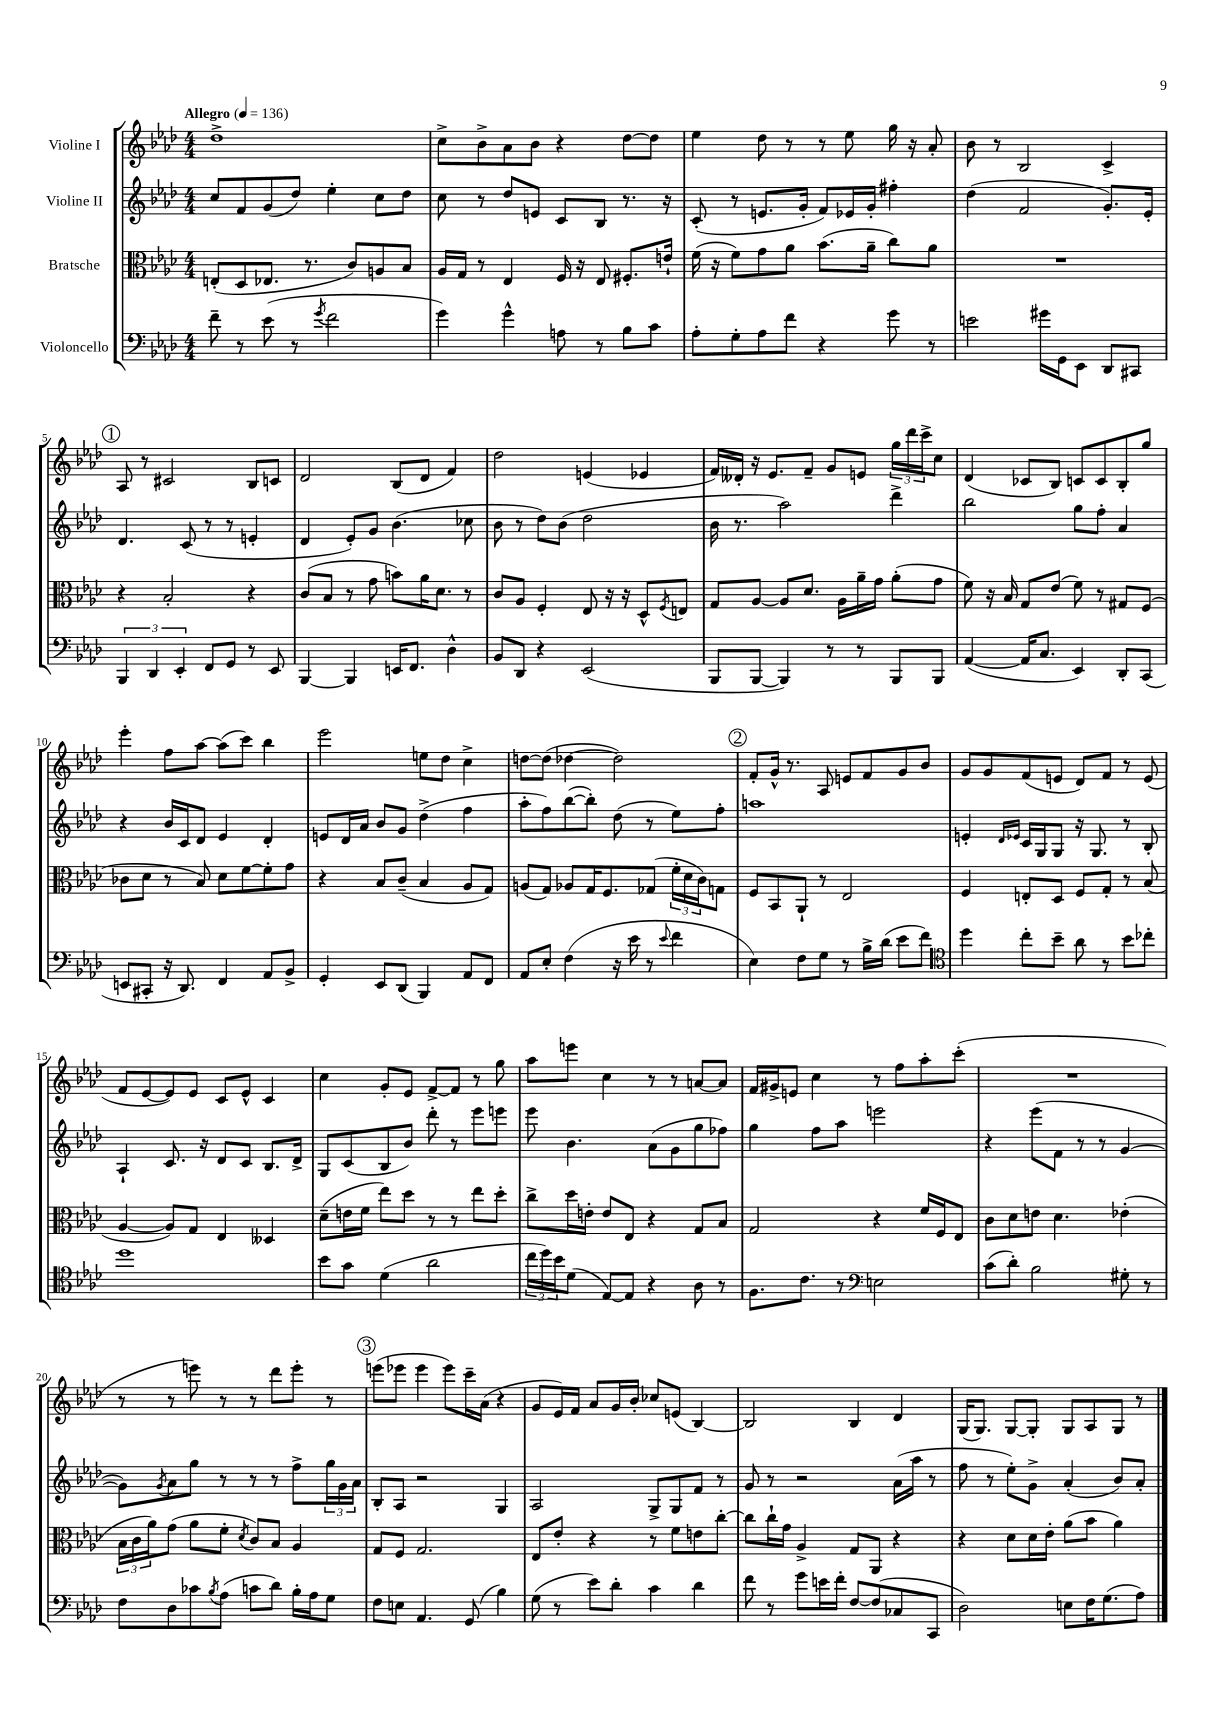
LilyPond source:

<<
\new StaffGroup <<
\new Staff = "s0" \with { instrumentName = "Violine I" } {
    \clef treble \key aes \major \numericTimeSignature \time 4/4 \tempo "Allegro" 4 = 136
    des''1-> |
    c''8-> bes'8-> aes'8 bes'8 r4 des''8~ des''8 |
    ees''4 des''8 r8 r8 ees''8 g''16 r16 aes'8-. |
    bes'8 r8 bes2 c'4-> |
    \mark \markup { \circle "1" } aes8 r8 cis'2 bes8 c'8 |
    des'2 bes8( des'8 f'4) |
    des''2 e'4( ees'4 |
    f'16) deses'16-. r16 ees'8. f'8-- g'8 e'8 \tuplet 3/2 { g''16 des'''16 c'''16-> } c''8 |
    des'4( ces'8 bes8) c'8 c'8 bes8-. g''8 |
    ees'''4-. f''8 aes''8~ aes''8( c'''8) bes''4 |
    ees'''2 e''8 des''8 c''4-> |
    d''8~ d''8( des''4~ des''2) |
    \mark \markup { \circle "2" } f'8-. g'16-^ r8. aes8 e'8 f'8 g'8 bes'8 |
    g'8 g'8 f'8( e'8 des'8) f'8 r8 e'8( |
    f'8 ees'8~ ees'8) ees'8 c'8 ees'8-^ c'4 |
    c''4 g'8-. ees'8 f'8~-> f'8 r8 g''8 |
    aes''8 e'''8 c''4 r8 r8 a'8~ a'8 |
    f'16 gis'16-> e'8 c''4 r8 f''8 aes''8-. c'''8-.( |
    R1 |
    r8 r8 e'''8) r8 r8 des'''8 e'''8-. r8 |
    \mark \markup { \circle "3" } e'''8( ees'''8 ees'''4 ees'''8) c'''16-- aes'16( r4 |
    g'8 ees'16) f'16 aes'8 g'16 bes'16-. ces''8 e'8( bes4~) |
    bes2 bes4 des'4 |
    g16( g8.) g8~ g8-. g8 aes8 g8 r8 \bar "|." |
}
\new Staff = "s1" \with { instrumentName = "Violine II" } {
    \clef treble \key aes \major \numericTimeSignature \time 4/4
    c''8 f'8 g'8( des''8) ees''4-. c''8 des''8 |
    c''8 r8 des''8 e'8 c'8 bes8 r8. r16 |
    c'8-.( r8 e'8. g'16-. f'8) ees'16 g'16-. fis''4-. |
    des''4( f'2 g'8.-.) ees'16-. |
    \mark \markup { \circle "1" } des'4. c'8( r8 r8 e'4-. |
    des'4 ees'8-.) g'8 bes'4.( ces''8 |
    bes'8 r8 des''8) bes'8( des''2 |
    bes'16 r8. aes''2) des'''4-> |
    bes''2 g''8 f''8-. aes'4 |
    r4 bes'16 c'16 des'8 ees'4 des'4-. |
    e'8 des'16 aes'16 bes'8 g'8 des''4->( f''4 |
    aes''8-. f''8) bes''8~( bes''8-.) des''8( r8 ees''8) f''8-. |
    \mark \markup { \circle "2" } a''1 |
    e'4-. \grace { des'16 ees'16 } c'16 g16 g8 r16 g8. r8 bes8-. |
    aes4-! c'8. r16 des'8 c'8 bes8. des'16-> |
    g8 c'8( bes8 bes'8) des'''8-. r8 ees'''8 e'''8 |
    ees'''8 bes'4. aes'8( g'8 g''8 fes''8) |
    g''4 f''8 aes''8 e'''2 |
    r4 ees'''8( f'8 r8 r8 g'4~ |
    g'8) \acciaccatura { g'8 } aes'8 g''8 r8 r8 r8 f''8-> \tuplet 3/2 { g''16 g'16 aes'16 } |
    \mark \markup { \circle "3" } bes8-. aes8 r2 g4 |
    aes2 g8-> g8 f'8 r8 |
    g'8 r8 r2 aes'16( aes''16 r8 |
    f''8 r8 ees''8-.) g'8-> aes'4-.( bes'8) aes'8-. \bar "|." |
}
\new Staff = "s2" \with { instrumentName = "Bratsche" } {
    \clef alto \key aes \major \numericTimeSignature \time 4/4
    e8-.( des8 ees8. r8. c'8) a8 bes8 |
    aes16 g16 r8 ees4 f16 r16 ees8 fis8.-. e'16-! |
    f'16( r16 f'8) g'8 aes'8 bes'8.( aes'16-- c''8) aes'8 |
    R1 |
    \mark \markup { \circle "1" } r4 bes2-. r4 |
    c'8( bes8 r8 g'8 b'8) aes'16 des'8. r8 |
    c'8 aes8 f4-. ees8 r16 r16 des8-^ \acciaccatura { f8 } e8 |
    g8 aes8~ aes8 des'8. aes16 aes'16-- g'16 aes'8-.( g'8 |
    f'8) r16 bes16 g8 ees'8( f'8) r8 gis8 f8( |
    ces'8 des'8 r8 bes8) des'8 f'8~ f'8-. g'8 |
    r4 bes8 c'8--( bes4 aes8 g8) |
    a8( g8) aes8 g16 f8. ges8( \tuplet 3/2 { f'16-. des'16 c'16) } g8 |
    \mark \markup { \circle "2" } f8 bes,8 aes,8-! r8 ees2 |
    f4 e8-. des8 f8 g8-. r8 bes8( |
    aes4~ aes8) g8 ees4 deses4 |
    des'8--( e'16 f'16 ees''8) des''8 r8 r8 ees''8 des''8-. |
    c''8-> des''16 e'16-. e'8 ees8 r4 g8 bes8 |
    g2 r4 f'16 f16 ees8 |
    c'8 des'8 e'8 des'4. ees'4-.( |
    \tuplet 3/2 { bes16 c'16 aes'16) } g'8( aes'8 f'8-. \acciaccatura { des'8 } c'8) bes8 aes4 |
    \mark \markup { \circle "3" } g8 f8 g2. |
    ees8 ees'8-. r4 r8 f'8 e'8 c''8~-. |
    c''8 c''16-! g'16 aes4-> g8 aes,8 r4 |
    r4 des'8 des'16 ees'16-. aes'8( bes'8 aes'4) \bar "|." |
}
\new Staff = "s3" \with { instrumentName = "Violoncello" } {
    \clef bass \key aes \major \numericTimeSignature \time 4/4
    f'8-- r8 ees'8( r8 \acciaccatura { g'8 } f'2 |
    g'4) g'4-^ a8 r8 bes8 c'8 |
    aes8-. g8-. aes8 f'8 r4 g'8 r8 |
    e'2 gis'16 g,16 ees,8 des,8 cis,8 |
    \mark \markup { \circle "1" } \tuplet 3/2 { bes,,4 des,4 ees,4-. } f,8 g,8 r8 ees,8 |
    bes,,4~ bes,,4 e,16 f,8. des4-^ |
    bes,8 des,8 r4 ees,2( |
    bes,,8 bes,,8~ bes,,4) r8 r8 bes,,8 bes,,8 |
    aes,4~( aes,16 c8. ees,4) des,8-. c,8( |
    e,8 cis,8-. r16 des,8.) f,4 aes,8 bes,8-> |
    g,4-. ees,8 des,8( bes,,4) aes,8 f,8 |
    aes,8 ees8-. f4( r16 ees'16 r8 \appoggiatura { ees'8 } f'4 |
    \mark \markup { \circle "2" } ees4) f8 g8 r8 bes16-> des'16( ees'8 f'8) |
    \clef tenor des''4 c''8-. bes'8-- aes'8 r8 bes'8 ces''8-. |
    des''1 |
    bes'8 g'8 des'4( aes'2 |
    \tuplet 3/2 { c''16 des''16) bes'16 } des'8( ees8~) ees8 r4 aes8 r8 |
    f8. c'8. r8 \clef bass e2 |
    c'8( des'8-.) bes2 gis8-. r8 |
    f8 des8 ces'8 \acciaccatura { bes8 } aes8( c'8 des'8) bes16-. aes16 g8 |
    \mark \markup { \circle "3" } f8 e8 aes,4. g,8( bes4) |
    g8( r8 ees'8) des'8-. c'4 des'4 |
    f'8 r8 g'8 e'16 f'16-. f8~ f8( ces8 c,8 |
    des2) e8 f16 g8.( aes8) \bar "|." |
}
>>
>>
